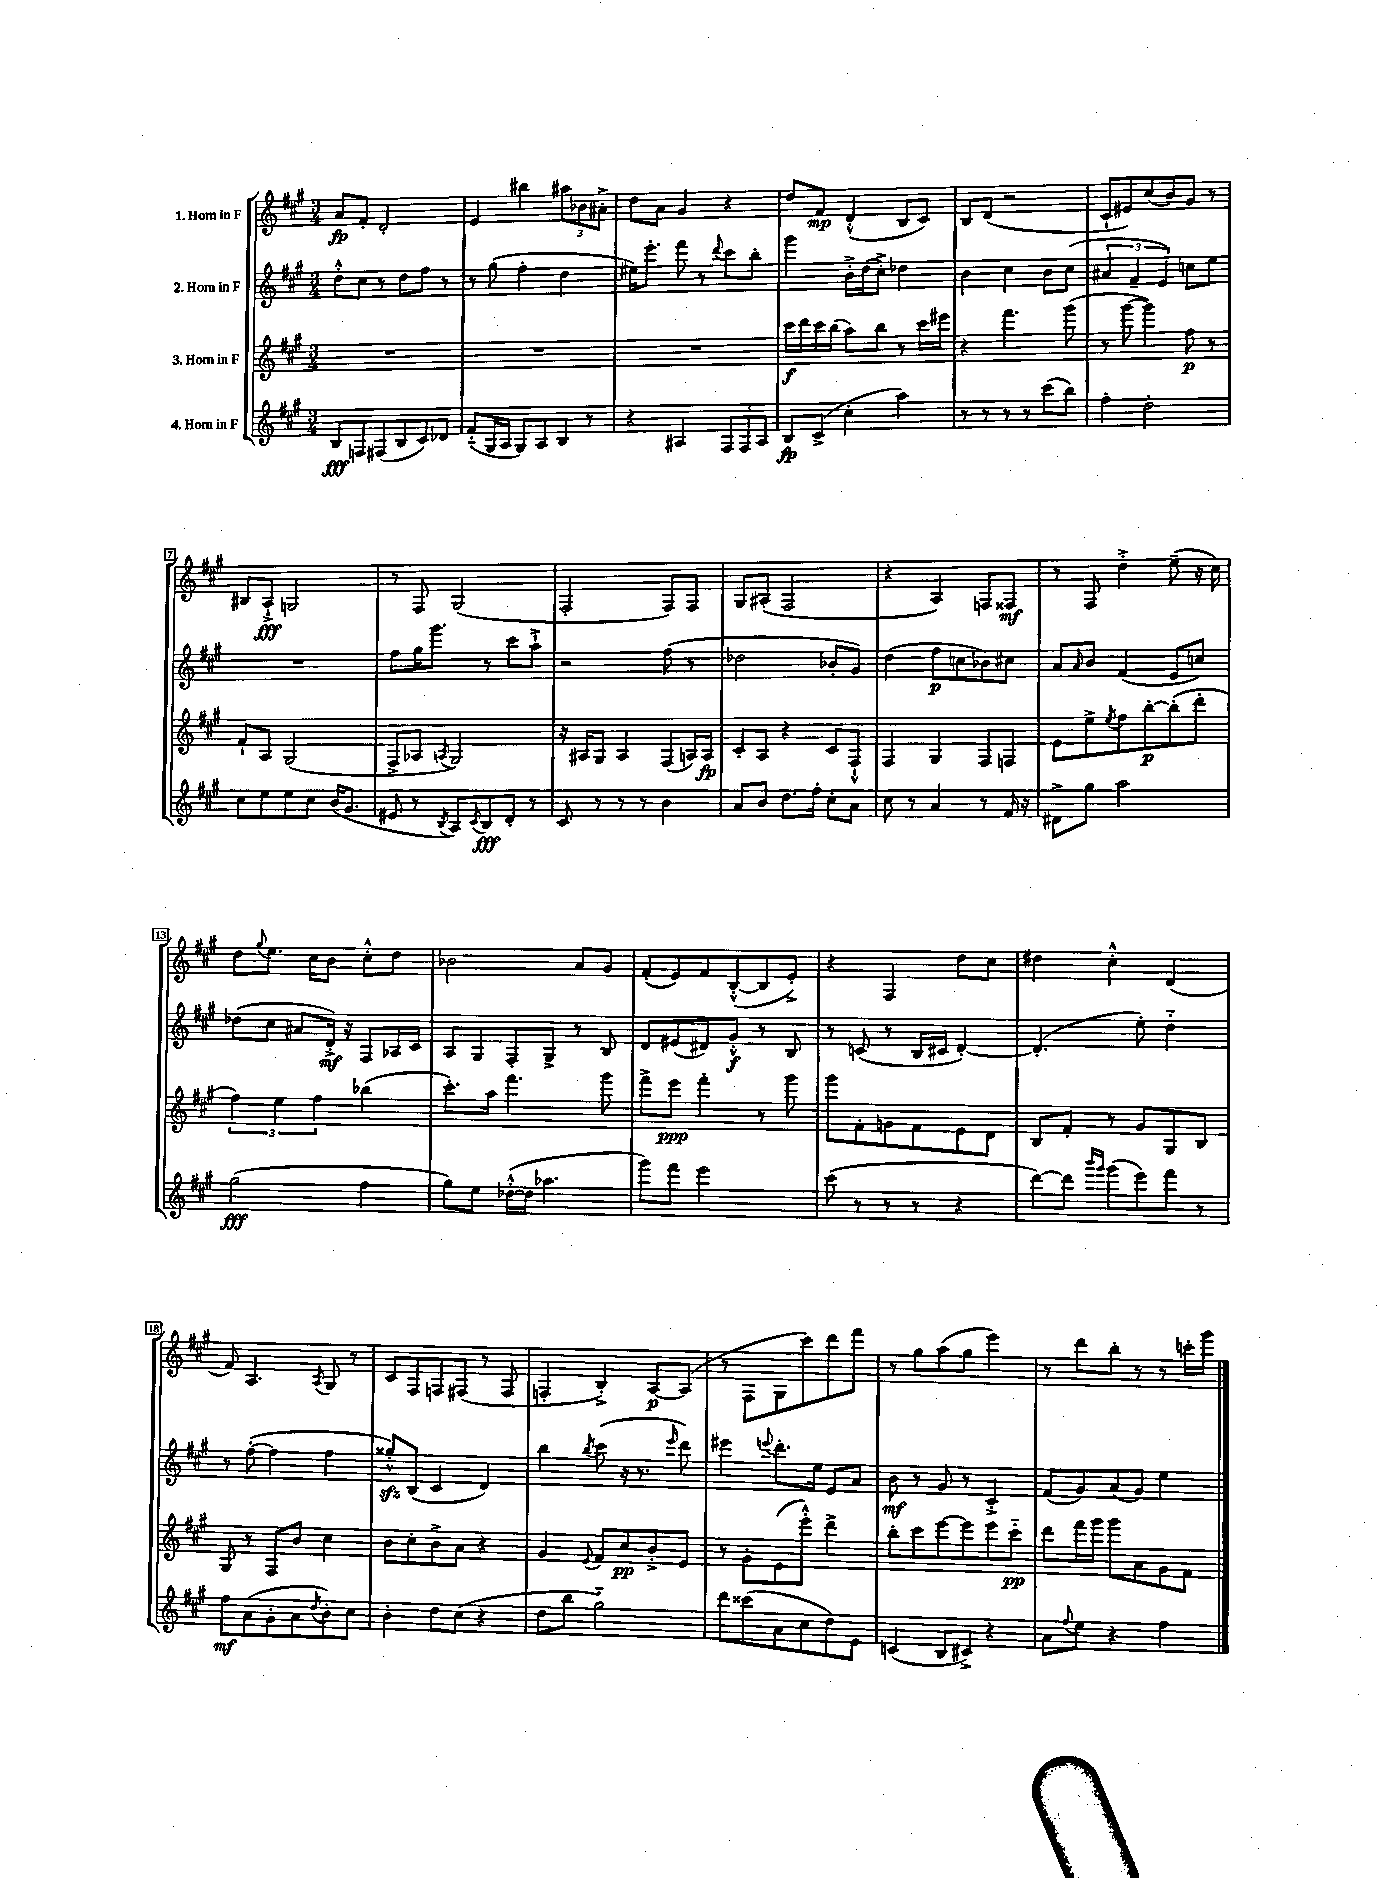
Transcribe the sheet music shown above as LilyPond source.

<<
\new StaffGroup <<
\new Staff = "s0" \with { instrumentName = "1. Horn in F" } {
    \clef treble \key a \major \numericTimeSignature \time 3/4
    a'8\fp fis'8-. d'2-. |
    e'4 bis''4 \tuplet 3/2 { ais''8 bes'8 ais'8-.-> } |
    d''8 a'8 gis'4 r4 |
    d''8 fis'8\mp d'4-.-^( b8 cis'8) |
    b8 d'8( r2 |
    cis'8-! eis'8) cis''8( b'8) gis'8 r8 |
    bis8 a8-!->\fff g2 |
    r8 fis8 gis2( |
    fis2-. fis8) fis8 |
    gis8 ais8-.( fis2 |
    r4 a4) f8 fisis8\mf |
    r8 fis8 d''4-.-> e''8--( r16 cis''16) |
    d''8 \appoggiatura { gis''8 } e''8. cis''16 b'8 cis''8-.-^ d''8 |
    bes'2 a'8 gis'8 |
    fis'8-.( e'8) fis'8 b8~-.-^( b8 e'8-.->) |
    r4 fis4 d''8 cis''8 |
    dis''4 cis''4-.-^ d'4( |
    fis'8) a4. \acciaccatura { a8 } gis8 r8 |
    cis'8 fis8 f8 fis8( r8 fis8 |
    f4-. b4-.->) a8~\p a8( |
    r8 fis8 gis8 cis'''8) d'''8 fis'''8 |
    r8 gis''8 a''8( gis''8 e'''4) |
    r8 d'''8 b''8-. r8 r8 c'''16-. gis'''16 \bar "|." |
}
\new Staff = "s1" \with { instrumentName = "2. Horn in F" } {
    \clef treble \key a \major \numericTimeSignature \time 3/4
    d''8-.-^ cis''8 r8 d''8 fis''8 r8 |
    r8 gis''8( fis''4-. d''4 |
    eis''16) e'''8.-. fis'''8 r8 \appoggiatura { d'''8 } cis'''8 b''8-. |
    gis'''4 b'16-.-> d''16( cis''8-.->) des''4 |
    b'4 cis''4 b'8 cis''8( |
    \tuplet 3/2 { ais'4 fis'4-- e'4) } c''8 e''8 |
    R2. |
    fis''8 gis''16 gis'''8. r8 cis'''8 a''8-!-> |
    r2 fis''8( r8 |
    des''2 bes'8-. gis'8) |
    d''4( fis''8\p c''8 bes'8) cis''8 |
    a'8 \grace { a'16 } b'8 fis'4( e'8 c''8) |
    des''8( cis''8 ais'8 d'16-.->\mf) r16 fis8 aes16 cis'16 |
    a8 gis8 fis8-. gis8-> r8 b8 |
    d'8 eis'8( dis'8) gis'8-.-^\f r8 b8 |
    r8 c'8( r8 b16 cis'16 d'4~-.) |
    d'4.-.( e''8-.) d''4-_ |
    r8 fis''8~-.( fis''4 fis''4 |
    gisis''8-.-^\sfz) b8( cis'4 d'4) |
    b''4 \acciaccatura { b''8 } cis'''8( r16 r8. \grace { e'''16 } d'''8) |
    eis'''4 \appoggiatura { e'''8 } d'''8.-. e''16 e'8 a'8 |
    b'8\mf r8 gis'8 r8 cis'4-.-> |
    fis'8( gis'8) a'8( gis'8) e''4 \bar "|." |
}
\new Staff = "s2" \with { instrumentName = "3. Horn in F" } {
    \clef treble \key a \major \numericTimeSignature \time 3/4
    R2. |
    R2. |
    R2. |
    cis'''16\f d'''16 cis'''16 b''16( a''8) b''8 r8 cis'''16 eis'''16 |
    r4 fis'''4. gis'''8( |
    r8 gis'''8~ gis'''4) fis''8\p r8 |
    fis'8-! a8 gis2( |
    fis8-> aes8 \acciaccatura { a8 } gis2) |
    r16 ais16 gis8 ais4 fis8( a16) a16\fp |
    cis'8-. a8 r4 cis'8 fis8-!-^ |
    fis4 gis4 fis8 f8 |
    e'8 e''8-> \acciaccatura { e''8 } fis''8 b''8~-.\p b''8-.( d'''8-. |
    \tuplet 3/2 { fis''4) e''4 fis''4 } bes''4( |
    cis'''8.-.) a''16 fis'''4. gis'''8 |
    fis'''8-> e'''8\ppp fis'''4-. r8 gis'''8 |
    gis'''8 fis'8-. g'8 fis'8 e'8 d'8 |
    b8 fis'8-. r8 gis'8 gis8 b8 |
    gis8 r8 fis8 b'8 cis''4 |
    b'8 cis''8-. b'8-> a'8 r4 |
    gis'4 \appoggiatura { e'8 } fis'8 cis''8\pp b'8-.-> e'8 |
    r8 gis'8-. e'8( e'''8-.-^) d'''4-> |
    b''8-. cis'''8 e'''8~ e'''8 e'''8 cis'''8-_\pp |
    d'''8 fis'''16 gis'''16 gis'''8 a'8 gis'8 fis'8 \bar "|." |
}
\new Staff = "s3" \with { instrumentName = "4. Horn in F" } {
    \clef treble \key a \major \numericTimeSignature \time 3/4
    b8\fff f8 fis8( b8 cis'8) des'8 |
    fis'8-_( gis16 a16 gis8) a8 b8 r8 |
    r4 ais4 \tuplet 3/2 { fis8 fis8 ais8 } |
    b8\fp cis'8->( cis''4-. a''4) |
    r8 r8 r8 r8 cis'''8( b''8) |
    fis''4-. d''2-. |
    cis''8 e''8 e''8 cis''8 b'16( gis'8. |
    eis'8 r8 \acciaccatura { b8 } a8) \acciaccatura { cis'8 } b8\fff d'8-. r8 |
    cis'8 r8 r8 r8 b'4 |
    a'8 b'8 d''8. fis''16-. cis''8-. a'8 |
    cis''8 r8 a'4 r8 fis'16 r16 |
    dis'8-> gis''8 a''2 |
    gis''2\fff( fis''4 |
    gis''8) e''8 des''16~-.-^( des''16 aes''4. |
    gis'''8) fis'''8 e'''2 |
    cis'''8( r8 r8 r8 r4 |
    d'''8~) d'''8 \grace { b'''16 gis'''16 } gis'''8( e'''8) fis'''8 r8 |
    fis''8\mf a'8( gis'8-. a'8 \acciaccatura { d''8 } b'8-.) cis''8 |
    b'4-. d''8 cis''8( r4 |
    d''8 b''8 gis''2-_) |
    d'''8 cisis'''8( a'8 cis''8 d''8) e'8 |
    c'4( b8 cis'8->) r4 |
    a'8 \appoggiatura { fis''8 } e''8 r4 fis''4 \bar "|." |
}
>>
>>
\layout { \context { \Score \override BarNumber.stencil = #(make-stencil-boxer 0.1 0.3 ly:text-interface::print) } }
